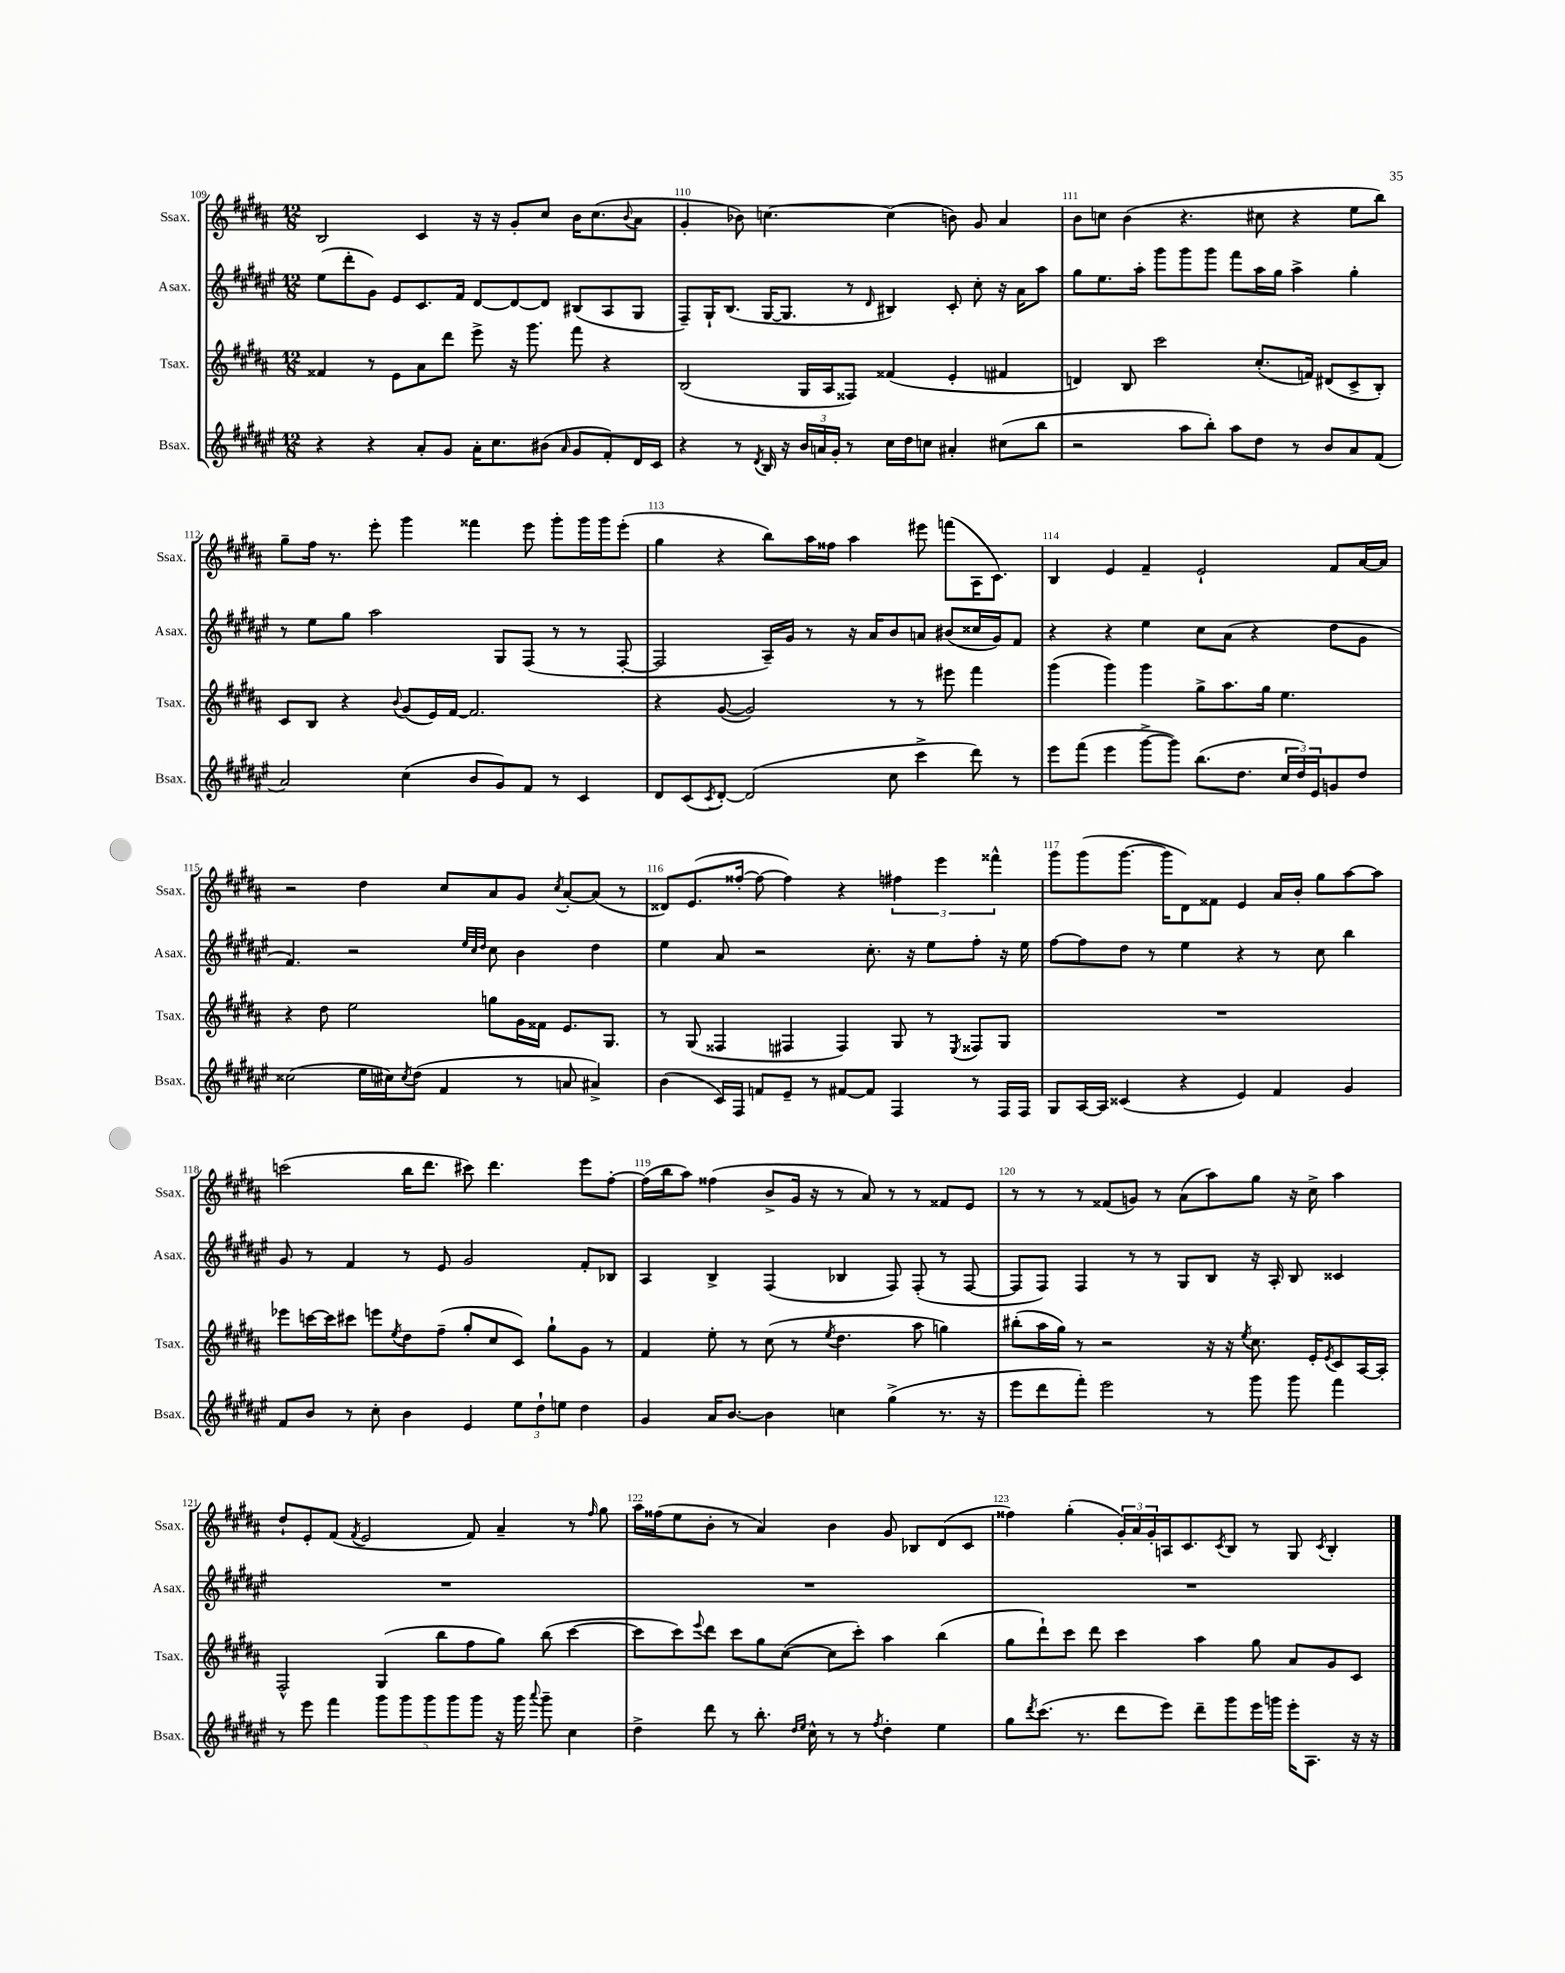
<<
\new StaffGroup <<
\new Staff = "s0" \with { instrumentName = "Ssax." shortInstrumentName = "Ssax." } {
    \clef treble \key b \major \numericTimeSignature \time 12/8
    b2 cis'4 r16 r16 gis'8-. cis''8 b'16 cis''8.( \appoggiatura { b'8 } ais'8 |
    gis'4-. bes'8) c''4.~ c''4( b'8) gis'8 ais'4 |
    b'8 c''8 b'4( r4. cis''8 r4 e''8 b''8) |
    gis''8-- fis''16 r8. e'''8-. gis'''4 fisis'''4 e'''8 gis'''8-. gis'''16 gis'''16 e'''8-.( |
    gis''4 r4 b''8) ais''16 fisis''16 ais''4 eis'''8 f'''8( ais16 cis'8.) |
    b4 e'4 fis'4-- e'2-! fis'8 ais'16~ ais'16 |
    r2 dis''4 cis''8 ais'8 gis'8 \acciaccatura { cis''8 } ais'8~-. ais'8( r8 |
    disis'8) e'8.( fisis''16~-. fisis''8~ fisis''4) r4 \tuplet 3/2 { fis''4 e'''4 fisis'''4-^ } |
    gis'''8 gis'''8( gis'''8.~ gis'''16 dis'8) fisis'8 e'4 ais'16 b'16-. gis''8 ais''8~ ais''8 |
    c'''2( b''16 dis'''8. cis'''8) dis'''4. e'''8 fis''8~-. |
    fis''16( b''16 ais''8) fisis''4( b'8-> gis'16 r16 r8 ais'8) r8 r8 fisis'8 e'8 |
    r8 r8 r8 fisis'8( g'8) r8 ais'8( ais''8) gis''8 r16 cis''16-> ais''4 |
    dis''8-! e'8-. fis'8( \acciaccatura { fis'8 } e'2 fis'8) ais'4-- r8 \grace { fis''16 } gis''8 |
    ais''16 fisis''16( e''8 b'8-. r8 ais'4) b'4 gis'8 bes8 dis'8( cis'8 |
    fisis''4) gis''4-.( \tuplet 3/2 { gis'16-.) ais'16 gis'16-. } a16 cis'8. \acciaccatura { cis'8 } b8 r8 gis8 \acciaccatura { cis'8 } b4-. \bar "|." |
}
\new Staff = "s1" \with { instrumentName = "Asax." shortInstrumentName = "Asax." } {
    \clef treble \key fis \major \numericTimeSignature \time 12/8
    eis''8( dis'''8-. gis'8) eis'8 cis'8. fis'16 dis'8~ dis'8~ dis'8 bis8( ais8 gis8 |
    fis8--) gis16-! b8.( gis16~ gis8. r8 \grace { dis'16 } bis4) cis'8-. cis''8-. r16 ais'16 ais''8 |
    gis''8 eis''8. ais''16-. gis'''8 gis'''8 gis'''8 fis'''8 ais''16 gis''16 ais''4-> gis''4-. |
    r8 eis''8 gis''8 ais''2 gis8 fis8( r8 r8 fis8~-. |
    fis2 ais16--) gis'16 r8 r16 ais'16 b'8 a'8 bis'8( cisis''16 gis'16) fis'8 |
    r4 r4 eis''4 cis''8 ais'8( r4 dis''8 gis'8 |
    fis'4.) r2 \grace { eis''32 cis''32 dis''32 } cis''8 b'4 dis''4 |
    eis''4 ais'8 r2 cis''8.-. r16 eis''8 fis''8-. r16 eis''16 |
    fis''8~ fis''8 dis''8 r8 eis''4 r4 r8 cis''8 b''4 |
    gis'8 r8 fis'4 r8 eis'8 gis'2 fis'8-. bes8 |
    ais4 b4-> fis4( bes4 fis8) fis8-.( r8 fis8~ |
    fis8 fis8) fis4 r8 r8 gis8 b8 r16 ais16-. b8 cisis'4 |
    R1. |
    R1. |
    R1. \bar "|." |
}
\new Staff = "s2" \with { instrumentName = "Tsax." shortInstrumentName = "Tsax." } {
    \clef treble \key b \major \numericTimeSignature \time 12/8
    fisis'4 r8 e'8 ais'8 dis'''8 e'''8-> r16 gis'''8. fis'''8 r4 |
    b2( gis16 ais16 fisis8) fisis'4( e'4-. fis'4 |
    d'4) b8 cis'''2 cis''8.-.( f'16) dis'8( cis'8-> b8-.) |
    cis'8 b8 r4 \appoggiatura { b'8 } gis'8( e'16) fis'16~ fis'2. |
    r4 gis'8~( gis'2) r8 r8 eis'''8 fis'''4 |
    gis'''4( gis'''4) gis'''4 gis''8-> ais''8. gis''16 e''4. |
    r4 dis''8 e''2 g''8 gis'16 fisis'16 e'8. gis8. |
    r8 gis8( fisis4 fis4 fis4) gis8 r8 \acciaccatura { e8 } fisis8 gis8 |
    R1. |
    ees'''8 c'''16~ c'''16 cis'''8 e'''8 \acciaccatura { e''8 } dis''8 fis''8--( gis''8-. cis''8 cis'8) gis''8-! gis'8 r8 |
    fis'4 e''8-. r8 cis''8( r8 \acciaccatura { e''8 } dis''4. ais''8 g''4) |
    bis''8-.( ais''16 gis''16) r8 r2 r16 r16 \acciaccatura { e''8 } cis''8. e'16-. \acciaccatura { e'8 } cis'8 ais16~ ais16-. |
    fis2-^ gis4( b''8 fis''8 gis''8) b''8( cis'''4~ |
    cis'''8 cis'''8) \appoggiatura { e'''8 } dis'''8 cis'''8 gis''8 cis''8~( cis''8 cis'''8-.) ais''4 b''4( |
    gis''8 dis'''8-!) cis'''8 dis'''8 cis'''4 ais''4 gis''8 ais'8 gis'8 cis'8 \bar "|." |
}
\new Staff = "s3" \with { instrumentName = "Bsax." shortInstrumentName = "Bsax." } {
    \clef treble \key fis \major \numericTimeSignature \time 12/8
    r4 r4 ais'8-. gis'8 ais'16-. cis''8. bis'8( \grace { ais'16 } gis'8 fis'8-.) dis'16 cis'16 |
    r4 r8 \acciaccatura { dis'8 } b16 r16 \tuplet 3/2 { b'16 a'16 gis'16-. } r8 cis''16 dis''16 c''8 ais'4-. cis''8( b''8 |
    r2 ais''8 b''8-.) ais''8 dis''8 r8 b'8 ais'8 fis'8( |
    ais'2) cis''4( b'8 gis'8) fis'8 r8 cis'4 |
    dis'8 cis'8( \acciaccatura { cis'8 } dis'8~-.) dis'2( cis''8 cis'''4-> dis'''8) r8 |
    eis'''8 fis'''8( eis'''4 gis'''8~-> gis'''8) b''8.( dis''8. \tuplet 3/2 { cis''16 dis''16) eis'16 } g'8 dis''8 |
    cisis''2( eis''16 cis''16) \acciaccatura { cis''8 } dis''8( fis'4 r8 a'8 ais'4->) |
    b'4( cis'16) fis16 f'8 eis'8-- r8 fis'8~ fis'8 fis4 r8 fis16 fis16 |
    gis8 ais16~ ais16 cisis'4( r4 eis'4) fis'4 gis'4 |
    fis'8 b'8 r8 cis''8-. b'4 eis'4 \tuplet 3/2 { eis''8 dis''8-! e''8 } dis''4 |
    gis'4 ais'16 b'8.~ b'4 c''4 gis''4->( r8. r16 |
    eis'''8 dis'''8 fis'''8-.) eis'''2 r8 gis'''8 gis'''8 fis'''4 |
    r8 eis'''8 fis'''4 \tuplet 5/4 { gis'''8 gis'''8 gis'''8 gis'''8 gis'''8 } r16 gis'''16 \appoggiatura { ais'''8 } gis'''8-- cis''4 |
    dis''4-> dis'''8 r8 b''8.-. \grace { dis''16 eis''16 } cis''16-^ r8 r8 \acciaccatura { fis''8 } dis''4-. eis''4 |
    gis''8 \acciaccatura { dis'''8 } cis'''8.( r8. dis'''8 eis'''8) dis'''8-- gis'''8 eis'''16 g'''16 eis'''16-. ais8. r16 r16 \bar "|." |
}
>>
>>
\layout { \context { \Score currentBarNumber = #109 \override BarNumber.break-visibility = ##(#f #t #t) barNumberVisibility = #all-bar-numbers-visible } }
